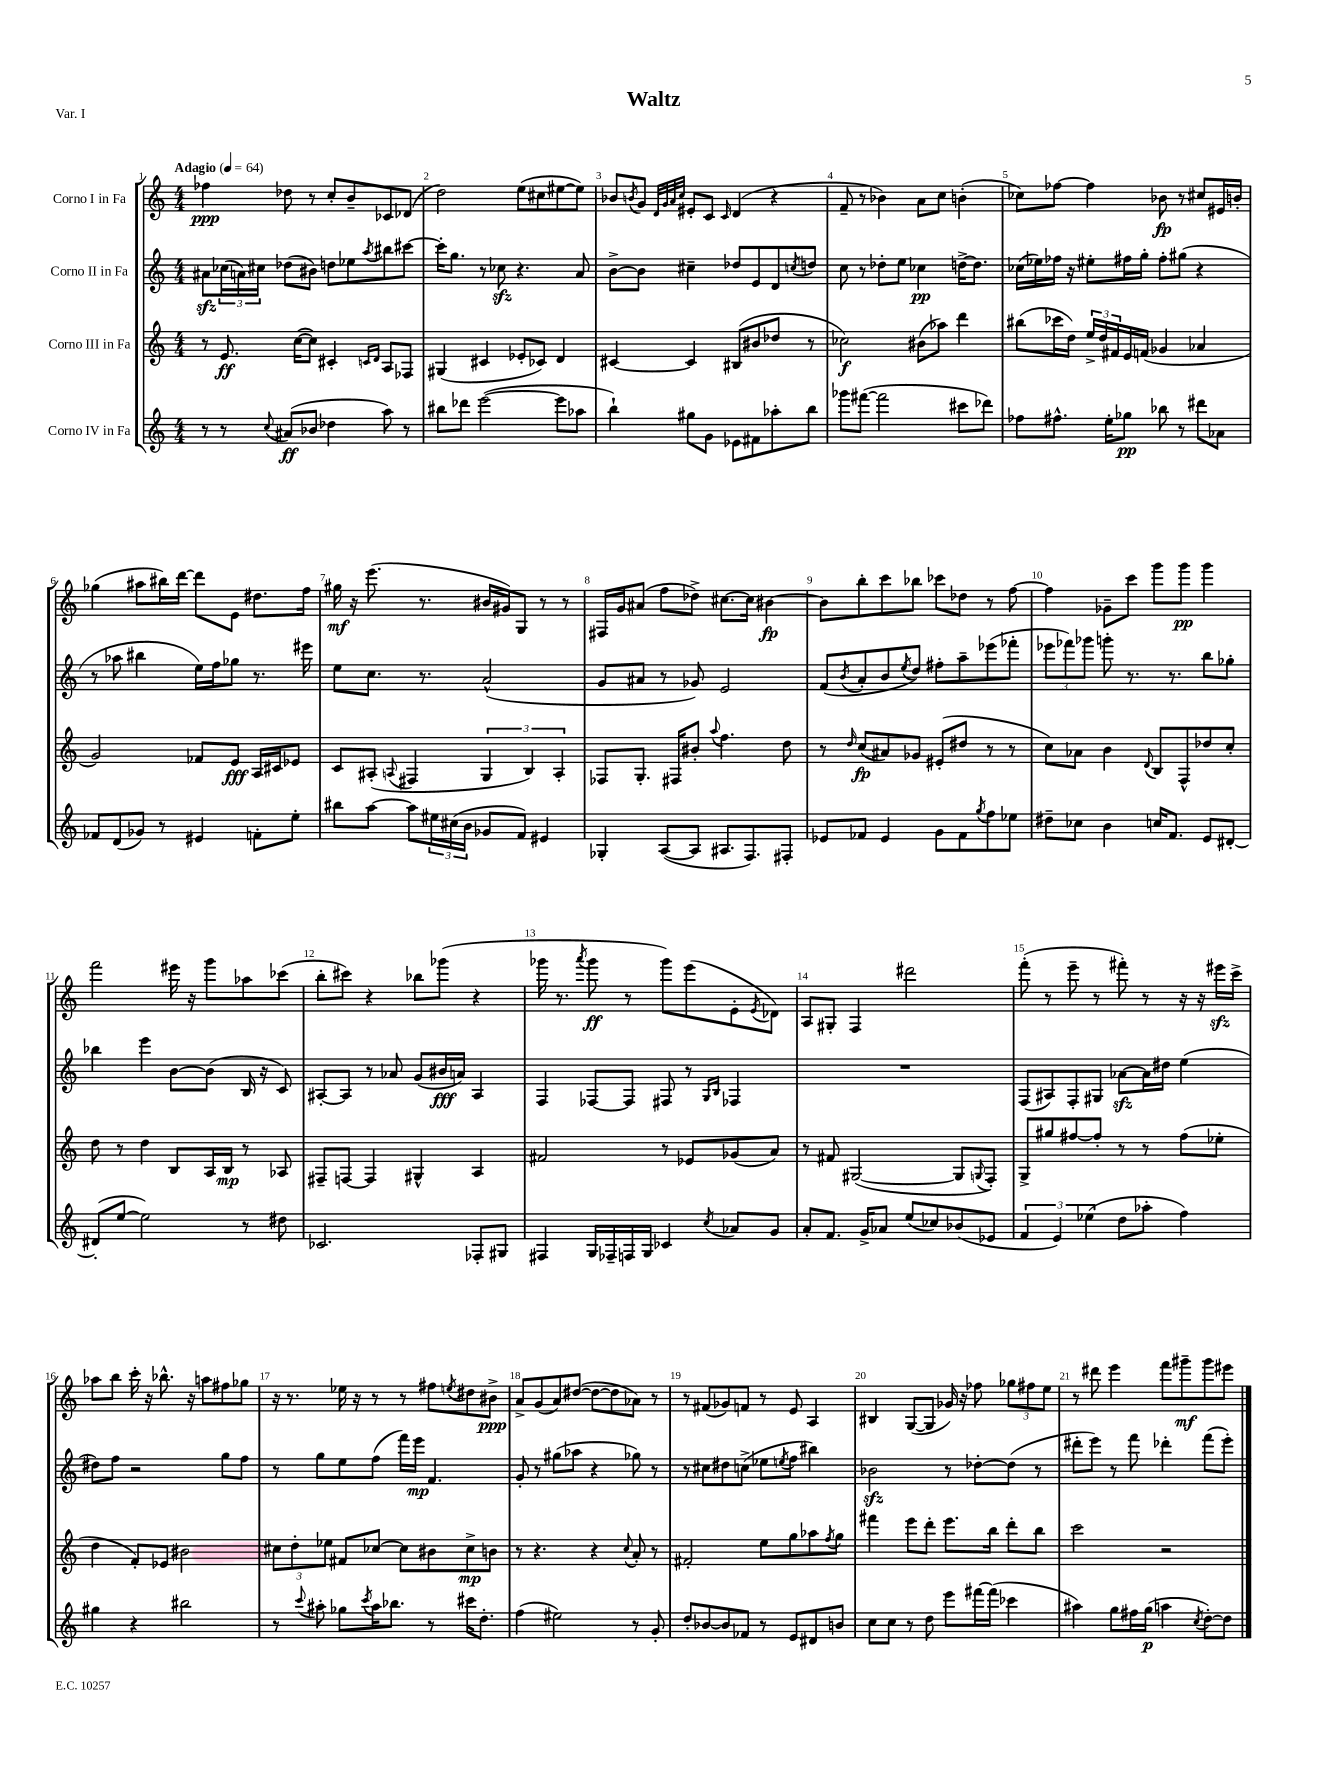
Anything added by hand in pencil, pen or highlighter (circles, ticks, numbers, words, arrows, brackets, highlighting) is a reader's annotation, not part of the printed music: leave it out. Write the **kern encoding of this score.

**kern	**dynam	**kern	**dynam	**kern	**dynam	**kern	**dynam
*part4	*part4	*part3	*part3	*part2	*part2	*part1	*part1
*staff4	*staff4	*staff3	*staff3	*staff2	*staff2	*staff1	*staff1
*I"Corno IV in Fa	*	*I"Corno III in Fa	*	*I"Corno II in Fa	*	*I"Corno I in Fa	*
*clefG2	*	*clefG2	*	*clefG2	*	*clefG2	*
*k[]	*	*k[]	*	*k[]	*	*k[]	*
*M4/4	*	*M4/4	*	*M4/4	*	*M4/4	*
*MM64	*	*MM64	*	*MM64	*	*MM64	*
=1	=1	=1	=1	=1	=1	=1	=1
!	!	!	!	!	!	!LO:TX:a:B:t=Adagio	!
8r	.	8r	.	8a#Xzz\L	.	4ff-X\	ppp
8r	.	8.e/	ff	(24cc-X\L	.	.	.
.	.	.	.	24an\)	.	.	.
.	.	.	.	24cc#X\JJ	.	.	.
8qqcc/	.	.	.	.	.	.	.
(8a#X/L	ff	.	.	(8dd-X\L	.	8dd-X\	.
.	.	([16cc\KL	.	.	.	.	.
8b-X/J	.	8cc\J])	.	8b#X\J)	.	8r	.
4dd-X\	.	4c#X'/	.	8ddn\L	.	8cc'/L	.
.	.	.	.	8ee-X\	.	8b~/	.
.	.	16qqcn/LL	.	.	.	.	.
.	.	16qqd/JJ	.	8qaa/	.	.	.
8aa\)	.	8A/L	.	8bb#X\	.	8c-X/	.
8r	.	8F-X/J	.	[8ccc#X\J	.	(8d-X/J	.
=2	=2	=2	=2	=2	=2	=2	=2
8bb#X\L	.	(4G#X/	.	16ccc#'\KL]	.	2dd\)	.
.	.	.	.	8.gg\J	.	.	.
8ddd-X\J	.	.	.	.	.	.	.
([2eee\	.	4c#X/	.	8r	.	.	.
.	.	.	.	8cc-Xzz\	.	.	.
.	.	8e-X'/L	.	4.r	.	(8ee\L	.
.	.	8c-X/J)	.	.	.	8cc#X\	.
8eee\L]	.	4d/	.	.	.	[8ee#X\	.
8aa-X\J	.	.	.	8a/	.	8ee#\J])	.
=3	=3	=3	=3	=3	=3	=3	=3
4bb`\)	.	[4c#X/	.	[8b^\L	.	8b-X/L	.
.	.	.	.	.	.	8qbn/	.
.	.	.	.	8b\J]	.	8g/J	.
.	.	.	.	.	.	32qqd/LLL	.
.	.	.	.	.	.	32qqg/	.
.	.	.	.	.	.	32qqa/	.
.	.	.	.	.	.	32qqcc/JJJ	.
8gg#X\L	.	4c#/]	.	4cc#X~\	.	8e#X'/L	.
8g\J	.	.	.	.	.	8c/J	.
.	.	.	.	.	.	16qqc/	.
8e-X\L	.	(8B#X/L	.	8dd-X/L	.	(4d/	.
8f#X\	.	8b#X/	.	8e/	.	.	.
8aa-X'\	.	8dd-X/J	.	8d/	.	4r	.
.	.	.	.	8qccn/	.	.	.
8bb\J	.	8r	.	8ddn/J	.	.	.
=4	=4	=4	=4	=4	=4	=4	=4
8ggg-X\L	.	2cc-X\)	f	8cc\	.	8f~/	.
([8fff#X\J	.	.	.	8r	.	8r	.
2fff#\]	.	.	.	8dd-X'\L	.	4b-X\)	.
.	.	.	.	8ee\J	.	.	.
.	.	(8b#X\L	.	4cc-X\	pp	8a\L	.
.	.	8aa-X\J)	.	.	.	8cc\J	.
8ccc#X\L	.	4ddd\	.	[16ddn^\KL	.	(4bn'\	.
.	.	.	.	8.dd\J]	.	.	.
8ddd-X\J)	.	.	.	.	.	.	.
=5	=5	=5	=5	=5	=5	=5	=5
8ff-X\L	.	(8bb#X\L	.	(16cc-X\LL	.	8cc-X\L)	.
.	.	.	.	16ee-X\)	.	.	.
8.ff#X^^\J	.	16ccc-X\L	.	16ff-X\JJ	.	[8ff-X\J	.
.	.	16dd\JJ)	.	16r	.	.	.
.	.	24ee^/LL	.	8ee#X'\L	.	4ff-\]	.
.	.	24dd/	.	.	.	.	.
16ee'\KL	.	.	.	.	.	.	.
.	.	24f#X/	.	.	.	.	.
8gg-X\J	pp	16e/	.	16ff#X\L	.	.	.
.	.	(16fn/JJ	.	16gg'\JJ	.	.	.
8bb-X\	.	4g-X/	.	8ff#'\L	.	8b-X\	fp
8r	.	.	.	(8gg#X\J	.	8r	.
8ddd#X\L	.	4a-X/	.	4r	.	8cc#X/L	.
8a-X\J	.	.	.	.	.	16e#X/L	.
.	.	.	.	.	.	16bn'/JJ	.
!!LO:LB:g=z
=6	=6	=6	=6	=6	=6	=6	=6
8f-X/L	.	2g/)	.	8r	.	(4gg-X\	.
(8d/	.	.	.	8aa-X\	.	.	.
8g-X/J)	.	.	.	4bb#X\	.	8aa#X\L	.
8r	.	.	.	.	.	16bb#X\L)	.
.	.	.	.	.	.	[16ddd\JJ	.
4e#X/	.	8f-X/L	.	16ee\LL)	.	8ddd\L]	.
.	.	.	.	16ff\J	.	.	.
.	.	8e/J	fff	8gg-X\J	.	8e\J	.
8fn'\L	.	16A/LL	.	8.r	.	8.dd#X\L	.
.	.	16c#X/J	.	.	.	.	.
8ee'\J	.	8e-X/J	.	.	.	.	.
.	.	.	.	16eee#X\	.	16ff\Jk	.
=7	=7	=7	=7	=7	=7	=7	=7
8bb#X\L	.	8c/L	.	8ee\L	.	16gg#X\	mf
.	.	.	.	.	.	16r	.
[8aa\J	.	(8A#X'/J	.	8.cc\J	.	(8.eee\	.
.	.	8qqAn/	.	.	.	.	.
8aa\L]	.	4F#X/	.	.	.	.	.
.	.	.	.	8.r	.	8.r	.
24ee#X\L	.	.	.	.	.	.	.
(24cc#X\	.	.	.	.	.	.	.
24b\JJ	.	.	.	.	.	.	.
8g-X/L	.	6G/	.	(2a^^/	.	16b#X/LL	.
.	.	.	.	.	.	16g#X/J)	.
8f/J)	.	.	.	.	.	8G/J	.
.	.	6B/)	.	.	.	.	.
4e#X/	.	.	.	.	.	8r	.
.	.	6A'/	.	.	.	.	.
.	.	.	.	.	.	8r	.
=8	=8	=8	=8	=8	=8	=8	=8
4G-X'/	.	8F-X/L	.	8g/L	.	16F#X/LL	.
.	.	.	.	.	.	16g/J	.
.	.	8.G'/J	.	8a#X/J	.	(8a#X/J	.
([8A/L	.	.	.	8r	.	8ff\L	.
.	.	16F#X/KL	.	.	.	.	.
8A/J]	.	8b#X'/J	.	8g-X/)	.	8dd-X^\J)	.
.	.	8qqaa/	.	.	.	.	.
8.A#X/L	.	4.ff\	.	2e/	.	[8.cc#X\L	.
8.F/)	.	.	.	.	.	16cc#\Jk]	.
.	.	.	.	.	.	[4b#X\	fp
8F#X'/J	.	8dd\	.	.	.	.	.
=9	=9	=9	=9	=9	=9	=9	=9
8e-X/L	.	8r	.	(8f/L	.	8b#\L]	.
.	.	16qqdd/	.	8qb/	.	.	.
8f-X/J	.	(8cc/L	fp	8a'/	.	8bb'\	.
4e-/	.	8a#X/)	.	8b/	.	8ccc\	.
.	.	.	.	8qee/	.	.	.
.	.	8g-X/J	.	8dd/J)	.	8bb-X\J	.
8g\L	.	(8e#X'/L	.	8ff#X'\L	.	8ccc-X\L	.
8f-\	.	8dd#X/J	.	8aa~\	.	8dd-X\J	.
8qgg/	.	.	.	.	.	.	.
8ff\	.	8r	.	(8eee-X\	.	8r	.
8ee-X\J	.	8r	.	8fff-X'\J	.	[8ff\	.
=10	=10	=10	=10	=10	=10	=10	=10
8dd#X~\L	.	8cc\L)	.	12eee-X\L	.	4ff\]	.
.	.	.	.	12fff-X\)	.	.	.
8cc-X\J	.	8a-X\J	.	.	.	.	.
.	.	.	.	12ggg-X\J	.	.	.
4b\	.	4b\	.	8gggn'\	.	8g-X~\L	.
.	.	.	.	8.r	.	8ccc\J	.
.	.	8qqd/	.	.	.	.	.
16ccn/KL	.	8B/L	.	.	.	8ggg\L	.
8.f/J	.	.	.	8.r	.	.	.
.	.	8F^^/	.	.	.	8ggg\J	pp
8e/L	.	8dd-X/	.	8bb\L	.	4ggg\	.
[8d#X'/J	.	8cc'/J	.	8gg-X'\J	.	.	.
!!LO:LB:g=z
=11	=11	=11	=11	=11	=11	=11	=11
(8d#X'/L]	.	8dd\	.	4bb-X\	.	2fff\	.
[8ee/J	.	8r	.	.	.	.	.
2ee\])	.	4dd\	.	4eee\	.	.	.
.	.	8B/L	.	[8b\L	.	16eee#X\	.
.	.	.	.	.	.	16r	.
.	.	16A/L	.	(8b\J]	.	8ggg\L	.
.	.	16B/JJ	mp	.	.	.	.
8r	.	8r	.	16B/	.	8aa-X\	.
.	.	.	.	16r	.	.	.
8dd#X\	.	8A-X/	.	8c/)	.	(8ccc-X\J	.
=12	=12	=12	=12	=12	=12	=12	=12
2.c-X/	.	8F#X~/L	.	[8A#X'/L	.	8bb'\L	.
.	.	[8Fn/J	.	8A#/J]	.	8ccc#X\J)	.
.	.	4F/]	.	8r	.	4r	.
.	.	.	.	8a-X/	.	.	.
.	.	4G#X^^/	.	(8g/L	.	8bb-X\L	.
.	.	.	.	16b#X/L	fff	(8ggg-X\J	.
.	.	.	.	16an/JJ)	.	.	.
8F-X'/L	.	4A/	.	4A#/	.	4r	.
8G#X/J	.	.	.	.	.	.	.
=13	=13	=13	=13	=13	=13	=13	=13
4F#X/	.	2f#X/	.	4F/	.	16ggg-X\	.
.	.	.	.	.	.	8.r	.
.	.	.	.	.	.	8qaaa/	.
16G/LL	.	.	.	[8F-X/L	.	8ggg-\	ff
16F-X~/	.	.	.	.	.	.	.
16Fn/	.	.	.	8F-/J]	.	8r	.
16G/JJ	.	.	.	.	.	.	.
4c-X/	.	8r	.	8F#X/	.	8ggg-\L)	.
.	.	8e-X/L	.	8r	.	(8eee\	.
.	.	.	.	16qqG/LL	.	.	.
8qcc/	.	.	.	16qqB/JJ	.	.	.
8a-X/L	.	(8g-X/	.	4F-X/	.	8e'\	.
.	.	.	.	.	.	8qe/	.
8g/J	.	8a/J)	.	.	.	8d-X\J)	.
=14	=14	=14	=14	=14	=14	=14	=14
8a'/L	.	8r	.	1r	.	8A/L	.
8.f/J	.	8f#X/	.	.	.	8G#X'/J	.
.	.	([2G#X/	.	.	.	4F/	.
16g^/KL	.	.	.	.	.	.	.
8a-X/J	.	.	.	.	.	.	.
(8ee/L	.	.	.	.	.	2ddd#X\	.
8cc-X/)	.	.	.	.	.	.	.
(8b-X/	.	8G#/L]	.	.	.	.	.
.	.	8qqGn/	.	.	.	.	.
8e-X/J	.	8F'/J)	.	.	.	.	.
=15	=15	=15	=15	=15	=15	=15	=15
6f/	.	8G^/L	.	(8F/L	.	(8fff'\	.
.	.	8gg#X/	.	8A#X/)	.	8r	.
6e/)	.	.	.	.	.	.	.
.	.	[8ff#X/	.	8F'/	.	8eee~\	.
(6ee-X\	.	.	.	.	.	.	.
.	.	8ff#'/J]	.	8G#X/J	.	8r	.
8dd\L	.	8r	.	[8a-Xzz\L	.	8fff#X'\)	.
8aa-X'\J	.	8r	.	16a-\L]	.	8r	.
.	.	.	.	16dd#X\JJ	.	.	.
4ff\)	.	(8ff#\L	.	(4ee\	.	16r	.
.	.	.	.	.	.	16r	.
.	.	8ee-X'\J	.	.	.	16eee#Xzz\LL	.
.	.	.	.	.	.	16ccc^\JJ	.
!!LO:LB:g=z
=16	=16	=16	=16	=16	=16	=16	=16
4gg#X\	.	4dd\	.	8dd#X\L)	.	8aa-X\L	.
.	.	.	.	8ff\J	.	8bb\J	.
4r	.	8f'/L)	.	2r	.	16ccc'\	.
.	.	.	.	.	.	16r	.
.	.	8e-X/J	.	.	.	8.bb-X^^\	.
2bb#X\	.	2b#X\	.	.	.	.	.
.	.	.	.	.	.	16r	.
.	.	.	.	.	.	8aan\L	.
.	.	.	.	8gg\L	.	8ff#X\	.
.	.	.	.	8ff\J	.	8gg-X\J	.
=17	=17	=17	=17	=17	=17	=17	=17
8r	.	12cc#X\L	.	8r	.	16r	.
.	.	.	.	.	.	8.r	.
.	.	12dd'\	.	.	.	.	.
8qqccc/	.	.	.	.	.	.	.
8aa#X'\	.	.	.	8gg\L	.	.	.
.	.	12ee-X\J	.	.	.	.	.
8gg-X\L	.	8f#X/L	.	8ee\	.	16ee-X\	.
.	.	.	.	.	.	16r	.
8qccc/	.	.	.	.	.	.	.
16aa#\K	.	[8cc-X/J	.	(8ff\J	.	8r	.
8.bb-X\J	.	.	.	.	.	.	.
.	.	8cc-\L]	.	16fff\LL)	.	8r	.
.	.	.	.	16eee\JJ	mp	.	.
8r	.	8b#X\	.	4.f/	.	8ff#X\L	.
.	.	.	.	.	.	8qeen/	.
16ccc#X\KL	.	8cc-^\	mp	.	.	8dd#X\	.
8.dd'\J	.	.	.	.	.	.	.
.	.	8bn\J	.	.	.	8b#X^\J	ppp
=18	=18	=18	=18	=18	=18	=18	=18
(4ff\	.	8r	.	8g'/	.	8a^/L	.
.	.	4.r	.	8r	.	(8g/	.
2ee#X\)	.	.	.	(8gg#X\L	.	8a/)	.
.	.	.	.	8aa-X\J	.	([8dd#X/J	.
.	.	4r	.	4r	.	8dd#\L_	.
.	.	.	.	.	.	8dd#\]	.
.	.	8qqcc/	.	.	.	.	.
8r	.	8a'/	.	8gg-X\)	.	8a-X\J)	.
8g'/	.	8r	.	8r	.	8r	.
=19	=19	=19	=19	=19	=19	=19	=19
8dd'/L	.	2f#X'/	.	8r	.	8r	.
[8b-X/	.	.	.	8cc#X\L	.	(8f#X/L	.
8b-/]	.	.	.	8dd#X\	.	8g-X/)	.
8f-X/J	.	.	.	(8ccn^\J	.	8fn/J	.
8r	.	8ee\L	.	8ee-X\L	.	8r	.
.	.	.	.	8qeen/	.	.	.
8e/L	.	8gg\	.	8ff\J	.	8e/	.
8d#X/	.	8aa-X\	.	4bb#X\)	.	4A/	.
.	.	8qff/	.	.	.	.	.
8bn/J	.	8gg\J	.	.	.	.	.
=20	=20	=20	=20	=20	=20	=20	=20
8cc\L	.	4fff#X\	.	2b-Xzz\	.	4B#X/	.
8cc\J	.	.	.	.	.	.	.
8r	.	8eee\L	.	.	.	([8G/L	.
8dd\	.	8ddd'\J	.	.	.	8G/J]	.
8eee\L	.	8.eee\L	.	8r	.	16g-X/)	.
.	.	.	.	.	.	16r	.
[16fff#X\L	.	.	.	[8dd-X'\L	.	8ff-X\	.
(16fff#\JJ]	.	16bb\Jk	.	.	.	.	.
4ccc-X\	.	8ddd'\L	.	(8dd-\J]	.	12gg-X\L	.
.	.	.	.	.	.	12ff#X\	.
.	.	8bb\J	.	8r	.	.	.
.	.	.	.	.	.	12ee\J	.
=21	=21	=21	=21	=21	=21	=21	=21
4aa#X\)	.	2ccc\	.	8ddd#X'\L	.	8r	.
.	.	.	.	8eee\J)	.	8ddd#X\	.
8gg\L	.	.	.	8r	.	4eee\	.
16ff#X\L	.	.	.	8fff\	.	.	.
(16gg\JJ	p	.	.	.	.	.	.
4aan\	.	2r	.	4ddd-X'\	.	8fff\L	.
.	.	.	.	.	.	8ggg#X~\	mf
8qcc/	.	.	.	.	.	.	.
[8dd'\L)	.	.	.	(8fff\L	.	8ggg#\	.
8dd\J]	.	.	.	8eee'\J)	.	8eee#X\J	.
==	==	==	==	==	==	==	==
*-	*-	*-	*-	*-	*-	*-	*-
